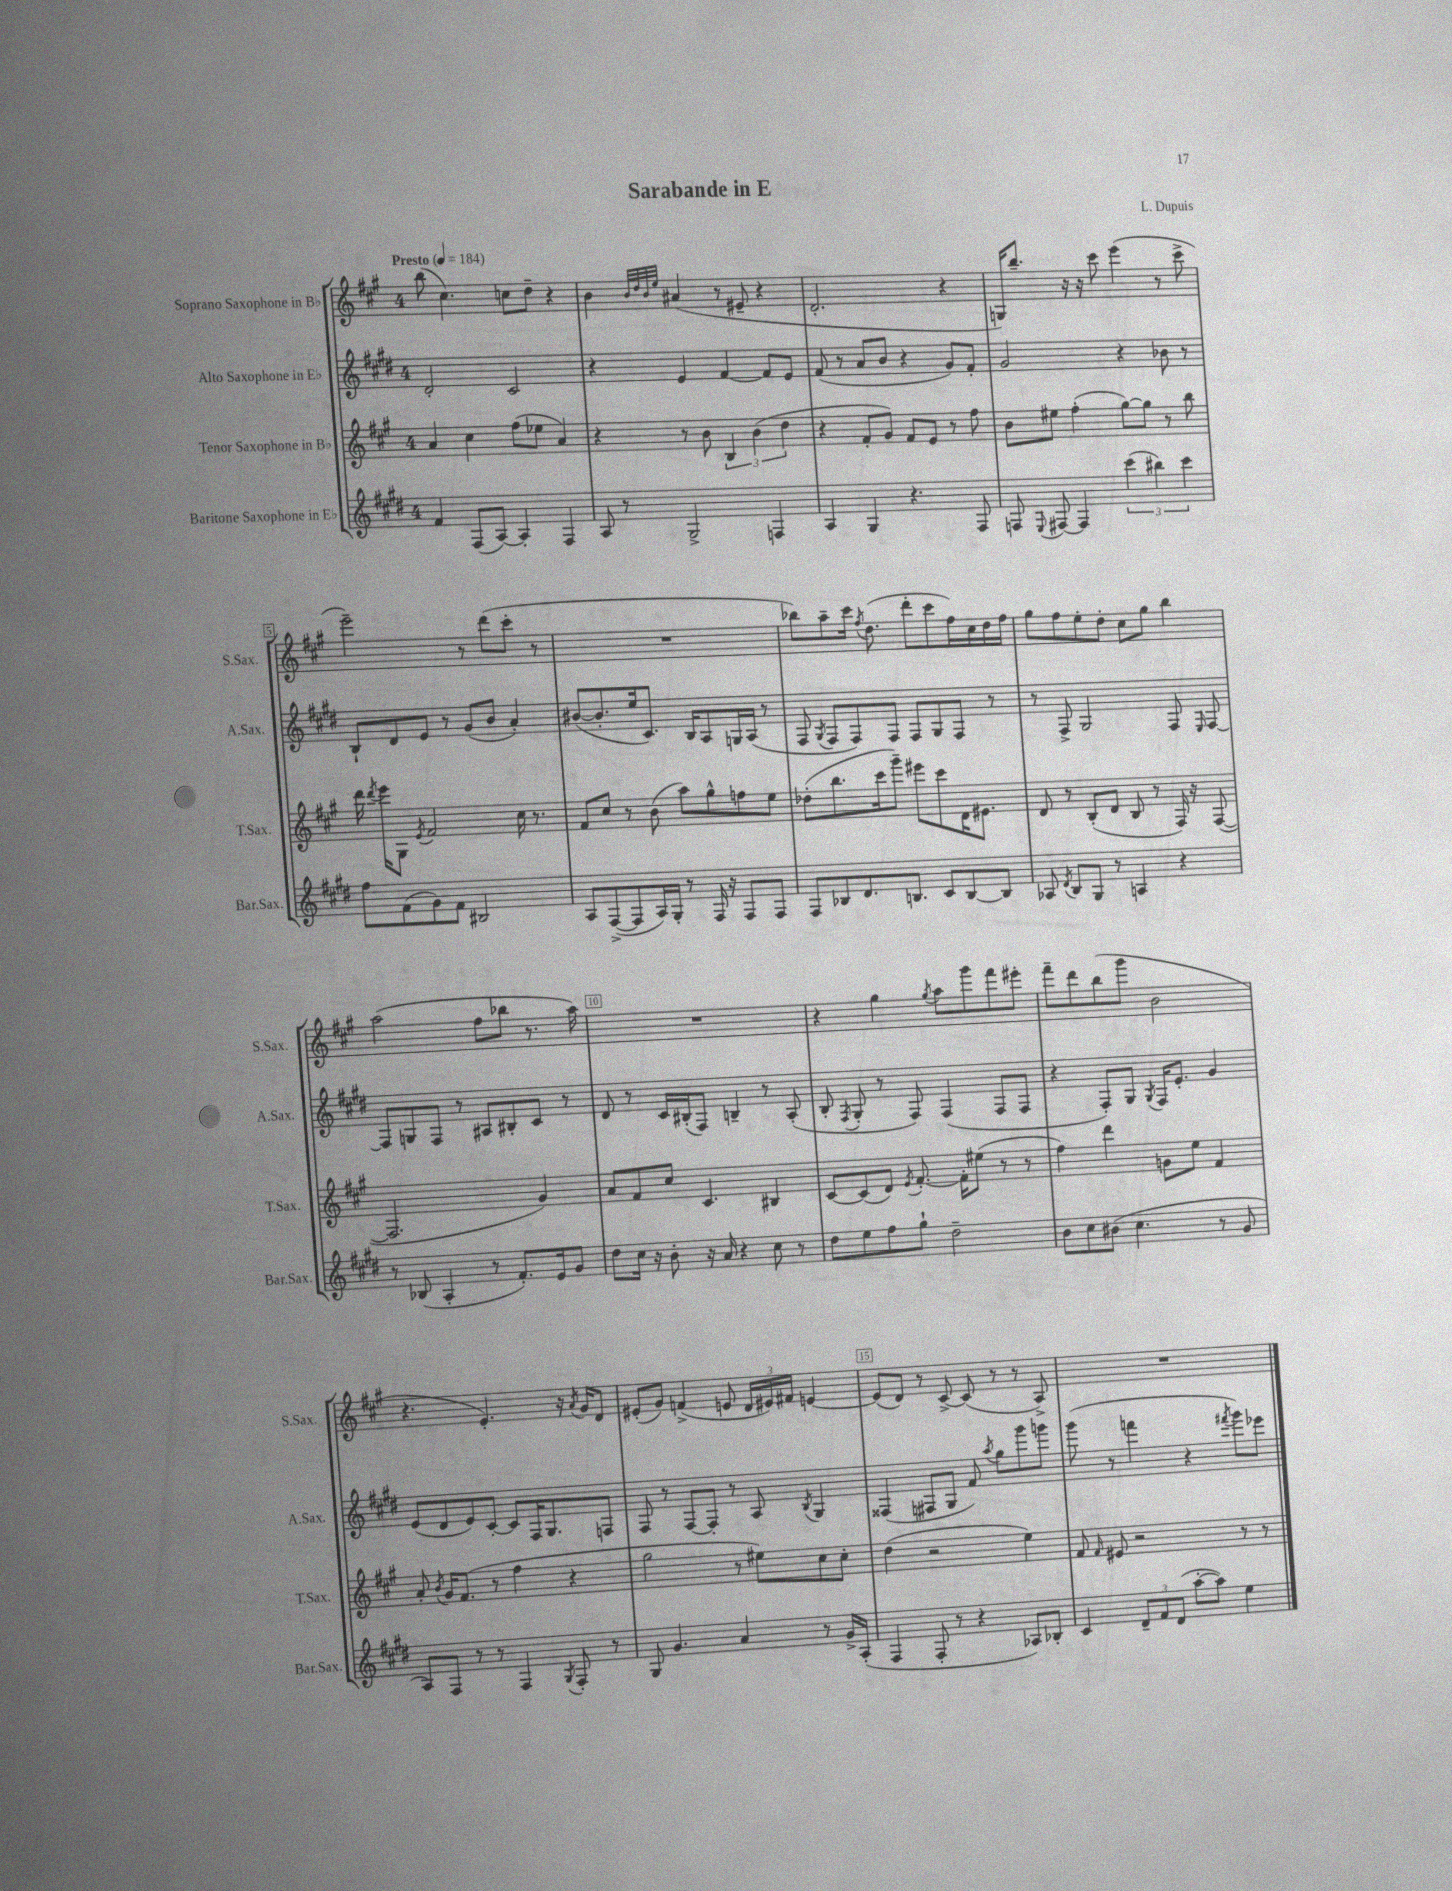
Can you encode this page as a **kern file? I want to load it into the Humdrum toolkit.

**kern	**kern	**kern	**kern
*staff4	*staff3	*staff2	*staff1
*clefG2	*clefG2	*clefG2	*clefG2
*k[f#c#g#d#]	*k[f#c#g#]	*k[f#c#g#d#]	*k[f#c#g#]
*M4/4	*M4/4	*M4/4	*M4/4
*MM184	*MM184	*MM184	*MM184
4f#	4a	2d#'	(8bb
.	.	.	4.cc#)
(8F#	4cc#	.	.
[8A)	.	.	.
4A']	(8ff#	2c#	8cc
.	8ee-	.	8dd~
4F#	4a)	.	4r
=	=	=	=
8A	4r	4r	4b
8r	.	.	.
.	.	.	32qqb
.	.	.	32qqdd
.	.	.	32qqb
.	.	.	32qqee
2G#^	8r	4e	(4a#
.	8b	.	.
.	6B	[4f#	8r
.	.	.	8e#~
.	(6b	.	.
4F	.	8f#]	4r
.	6dd	.	.
.	.	8e	.
=	=	=	=
4A	4r	(8f#	2.d'
.	.	8r	.
4G#	8f#'	8a	.
.	8g#)	8b	.
4.r	8f#	4r	.
.	8e	.	.
.	8r	8g#)	4r
8F#	8ff#	8f#'	.
=	=	=	=
8F	8b	2g#	16G)
.	.	.	8.bb~
8qqE	.	.	.
[8F#	8ee#	.	.
4F#]	(4ff#'	.	16r
.	.	.	16r
.	.	.	8ccc#
(6ccc#	[8gg#)	4r	(4eee
.	8gg#]	.	.
6bb#)	.	.	.
.	8r	8b-	8r
6ccc#	.	.	.
.	8bb	8r	8ccc#^
=	=	=	=
8ff#	16ddd	8B`	2eee~)
.	8qddd	.	.
.	16eee	.	.
(8f#	8G#	8d#	.
.	8qe	.	.
8g#)	2f#	8e	.
8f#	.	8r	.
2B#	.	(8g#	8r
.	.	8b	(8ddd
.	16cc#	4a')	8ccc#'
.	8.r	.	.
.	.	.	8r
=	=	=	=
8A	8f#	([8b#	1r
([8F#^	8cc#	8.b#']	.
8F#]	8r	.	.
.	.	16ee	.
16A)	(8b	8.c#)	.
16G#'	.	.	.
8r	8aa)	.	.
.	.	16B	.
16F#	8gg#^^	8A	.
16r	.	.	.
8F#	8ff	16G	.
.	.	(16A	.
8F#	8ee	8r	.
=	=	=	=
8F#	(8dd-'	8F#	8bb-)
.	.	8qG#	.
8B-	8.bb	8F#	8aa~
8.d#	.	8F#)	16ccc#
.	.	.	8qff#
.	16ccc#	.	(8.dd
.	8ggg#~)	8F#	.
8.B	.	.	.
.	8eee#	8F#	8ddd'
8c#	8ccc#	8G#	8ccc#
[8B	16d	8F#	16ff#)
.	8.e#	.	16cc#
8B]	.	8r	16dd
.	.	.	16ff#
=	=	=	=
8A-	8d	8r	8gg#
8qd#	.	.	.
8B	8r	8F#^	8ff#
8G#	(8B'	2G#	8ee'
8r	8d	.	8dd'
4A	8B	.	8cc#
.	8r	.	8gg#
4r	16F#)	8F#	4bb
.	16r	.	.
.	.	16qqE	.
.	([8F#	[8F#	.
=	=	=	=
8r	2.F#]	8F#]	(2aa
(8B-	.	8G	.
4A'	.	8F#	.
.	.	8r	.
8r	.	8A#	8ff#
8.f#')	.	8B#'	8bb-
.	4g#)	8c#	8.r
16e	.	.	.
8g#	.	8r	.
.	.	.	16aa)
=	=	=	=
8dd#	8a	8d#	1r
16cc#	8f#	8r	.
16r	.	.	.
8b'	8cc#	16c#	.
.	.	(16B#'	.
16r	4.c#	8F#)	.
16a	.	.	.
4r	.	4B~	.
8cc#	4B#	8r	.
8r	.	(8A'	.
=	=	=	=
8dd#	[8c#	8B'	4r
.	.	8qF#	.
8ee	(8c#]	8G#'	.
8ff#	8d)	8r	4gg#
.	8qe	.	.
8gg#`	[8.f#'	8F#)	.
.	.	.	8qgg#
2dd#~	.	(4F#	8aa
.	16f#']	.	.
.	(8ee#	.	8ggg#
.	8r	8F#	8fff#
.	8r	8F#	8eee#'
=	=	=	=
8b	4ff#)	4r	8fff#~
8cc#	.	.	8ddd
(8b#	4ddd	8F#')	(8bb
4.cc#	.	8G#	8ggg#
.	.	8qG#	.
.	8g	16F#	2b
.	.	8.e'	.
.	8ee	.	.
8r	4f#	4g#	.
8g#	.	.	.
=	=	=	=
8A)	8a'	(8e	4.r
.	8qb	.	.
8F#	16g#	8d#	.
.	(8.f#	.	.
8r	.	8e)	.
8r	8r	[8c#'	4.e')
4F#	4ff#	8c#]	.
.	.	16F#	.
.	.	8.G#	.
8qG#	.	.	.
8F#'	4r	.	16r
.	.	.	8qa
.	.	.	16g#
8r	.	8F	8d
=	=	=	=
8G#	2gg#	8F#	(8e#'
4.g#	.	8r	8g#)
.	.	[8F#	(4f^
.	.	8F#']	.
4a	8r	8r	8e
.	8ee#)	8A	24d
.	.	.	24e#)
.	.	.	24f#
.	.	8qB	.
8r	8cc#	4G#	[4e
16g#^	8cc#'	.	.
(16A'	.	.	.
=	=	=	=
4F#	(4dd	(4F##	(8e]
.	.	.	8d)
8F#'	2r	8F#	8r
8r	.	8G#	[8c#^
4r	.	8f#)	(8c#]
.	.	8qaa	.
.	.	8gg#	8r
8A-)	4ee)	8ggg#	8r
8B-'	.	8ggg	8A^)
=	=	=	=
4c#	8f#	(8ggg#	1r
.	16qqf#	.	.
.	8e#	8r	.
12d#~	2r	4fff	.
12f#	.	.	.
(12d#	.	.	.
[8aa'	.	4r	.
8aa])	.	.	.
.	.	8qfff#	.
4ee	8r	8ggg#)	.
.	8r	8eee-	.
==	==	==	==
*-	*-	*-	*-
